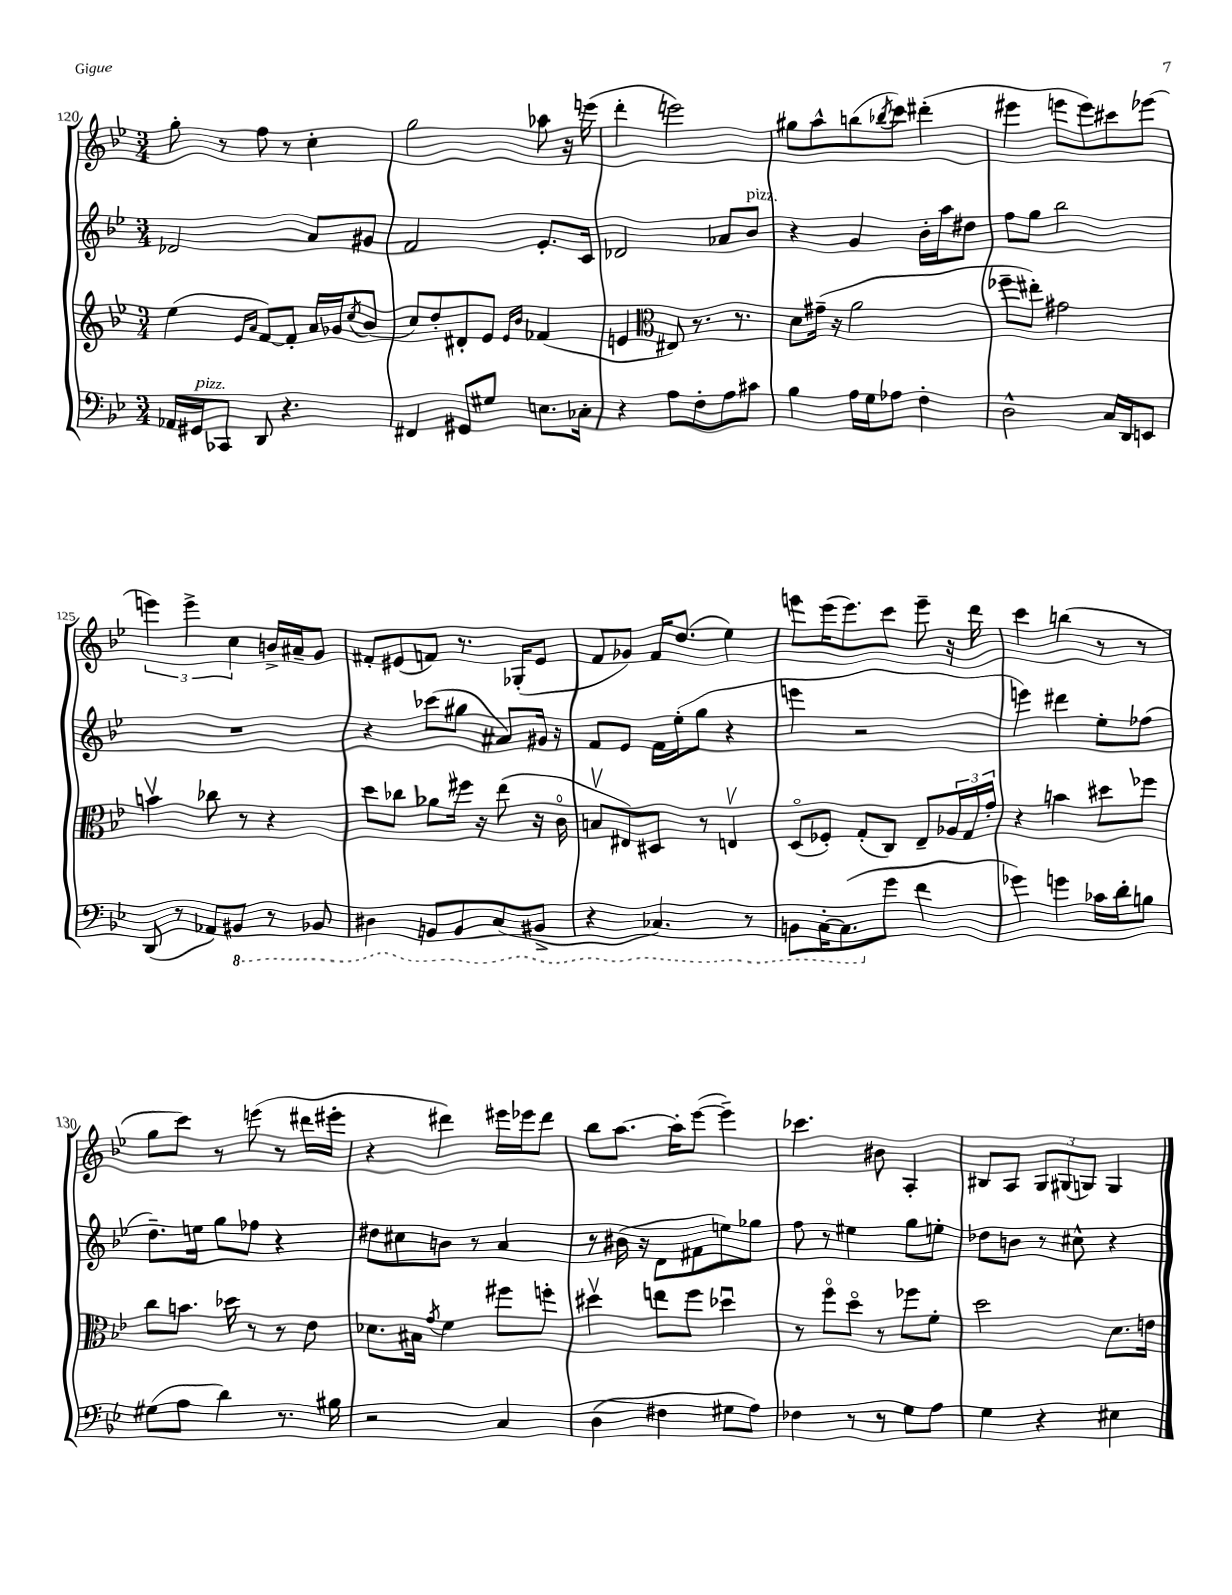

**kern	**kern	**kern	**kern
*staff4	*staff3	*staff2	*staff1
*clefF4	*clefG2	*clefG2	*clefG2
*k[b-e-]	*k[b-e-]	*k[b-e-]	*k[b-e-]
*M3/4	*M3/4	*M3/4	*M3/4
16AA-	(4ee-	2d-	8gg'
16GG#	.	.	.
8CC-	.	.	8r
.	16qqe-	.	.
.	16qqa	.	.
8DD	[8f)	.	8ff
4.r	8f']	.	8r
.	16a	8a	4cc'
.	16g-	.	.
.	8qcc	.	.
.	(8b-	8g#	.
=	=	=	=
4FF#	8cc)	2f	2gg
.	8dd'	.	.
8GG#	8d#'	.	.
8G#	8e-	.	.
.	16qqe-	.	.
.	16qqb-	.	.
8.E	(4f-	8.e-'	8aa-
.	.	.	16r
16C-'	.	16c	(16eee
=	=	=	=
4r	4e	2d-	4ddd'
*	*clefC3	*	*
8A	8E#)	.	2eee)
8F'	8.r	.	.
8A	.	8a-	.
.	8.r	.	.
8c#	.	8b-	.
=	=	=	=
4B-	8d	4r	8gg#
.	(16g#~	.	8aa^^
.	16r	.	.
16A	2a	4g	(8bb
16G	.	.	.
.	.	.	8qbb-
8A-	.	.	8ccc)
4F'	.	16b-'	(4ddd#'
.	.	16aa	.
.	.	8dd#	.
=	=	=	=
2D^^	8ff-~	8ff	4eee#
.	8ee#')	8gg	.
.	2g#	2bb-	8eee
.	.	.	8eee)
16C	.	.	8ccc#
16DD	.	.	.
8EE	.	.	(8eee-
=	=	=	=
(8DD	4bv	2.r	6eee)
8r	.	.	.
.	.	.	6eee^
8AA-)	8cc-	.	.
.	.	.	6cc
8BBB#	8r	.	.
8r	4r	.	16b^
.	.	.	16a#~
8BBB-	.	.	8g
=	=	=	=
4DD#	8dd	4r	8f#'
.	8cc-	.	(8e#
8BBB	8a-	(8ccc-	8f)
8BBB	16ff#	8gg#	8.r
.	16r	.	.
(8CC	(8ee-	8a#)	.
.	.	.	(16G-'
8BBB#^	16r	16g#	8e#
.	16co	16r	.
=	=	=	=
4r	8Bv	8f	8f
.	8E#)	8e-	8g-)
4.CC-)	8D#	16f	16f
.	.	(16ee-'	(8.dd
.	8r	8gg	.
.	4Ev	4r	4ee-)
8r	.	.	.
=	=	=	=
8BBB	(8Do	4eee	8eee
[16CC'	8F-')	.	(16eee
(8.CC]	.	.	8.eee)
.	(8G'	2r	.
8g	8C)	.	8ccc
4f	8E-~	.	8eee~
.	24A-	.	16r
.	24G	.	.
.	.	.	16ddd
.	24g'	.	.
=	=	=	=
4g-)	4r	4eee)	4ccc
4g	4b	4ddd#	(4bb
16c-	8dd#	8ee-'	8r
16d'	.	.	.
8B	8ff-	(8ff-	8r
=	=	=	=
(8G#	8cc	8.dd~)	8gg
8A	8.b	.	8ccc)
.	.	16ee	.
4d)	.	8gg	8r
.	16dd-	.	.
.	8r	8ff-	(8eee
8.r	8r	4r	8r
.	8e-	.	16ddd#
16B#	.	.	16eee#'
=	=	=	=
2r	8.d-	8dd#	4r
.	.	8cc#	.
.	16B#	.	.
.	8qg	.	.
.	4f	8b	4ddd#)
.	.	8r	.
4C	8ff#	4a	16eee#
.	.	.	16eee-
.	8ff'	.	8ddd#
=	=	=	=
(4D	4dd#v	8r	8bb-
.	.	(16b#	[8.aa
.	.	16r	.
4F#	8ee	8d	.
.	.	.	16aa']
.	8ff	8f#	([8eee-
8G#	4dd-u	8ee)	4eee-~])
8A)	.	8gg-	.
=	=	=	=
4F-	8r	8ff	4.ccc-
.	8ffo	8r	.
8r	8ddo	4ee#	.
8r	8r	.	8b#
8G	8ff-	8gg	4A'
8A	8f'	8ee'	.
=	=	=	=
4G	2dd	8dd-	8B#
.	.	8b	8A
4r	.	8r	12G
.	.	.	(12G#
.	.	8cc#^^	.
.	.	.	12G)
4E#	8.d	4r	4G
.	16e	.	.
==	==	==	==
*-	*-	*-	*-
